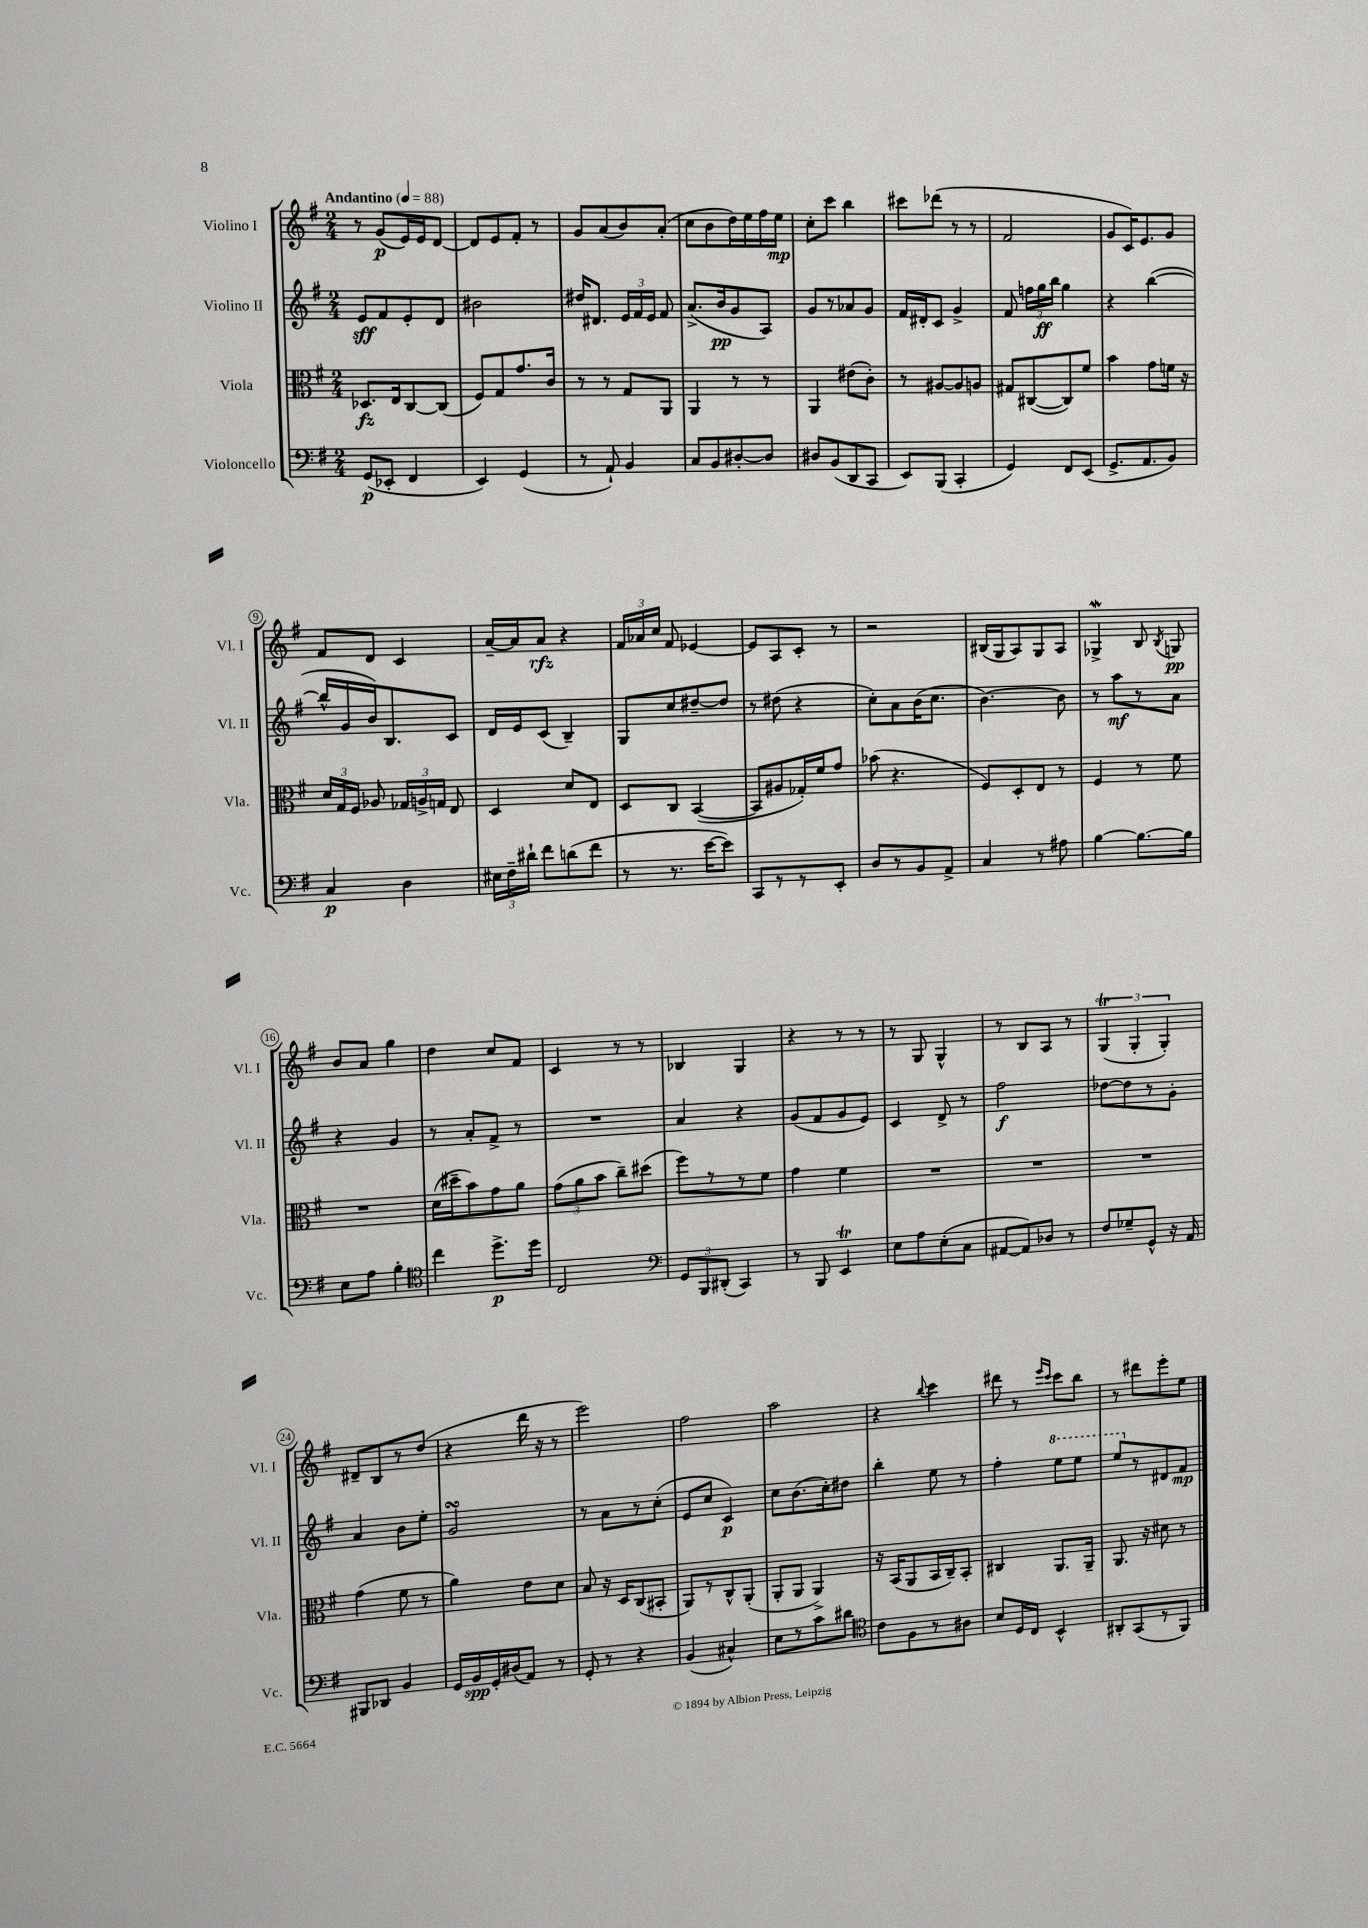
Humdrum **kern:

**kern	**kern	**kern	**kern
*staff4	*staff3	*staff2	*staff1
*clefF4	*clefC3	*clefG2	*clefG2
*k[f#]	*k[f#]	*k[f#]	*k[f#]
*M2/4	*M2/4	*M2/4	*M2/4
*MM88	*MM88	*MM88	*MM88
(8GG	8.D-	8e	8r
8EE-'	.	8f#	(8g
.	16E	.	.
4FF#	[8C	8e'	16e)
.	.	.	16e
.	(8C]	8d	[8d
=	=	=	=
4EE)	8F#)	2b#	8d]
.	8G	.	8e
(4GG	8.g	.	8f#'
.	.	.	8r
.	16c	.	.
=	=	=	=
8r	8r	16dd#	8g
.	.	8.d#	.
8AA`)	8r	.	(8a
4BB	8G	24e	8b)
.	.	24f#	.
.	.	24e	.
.	8AA	8f#	(8a'
=	=	=	=
8C	4AA	(8.a^	8cc
8BB	.	.	8b
.	.	16b	.
[8D#'	8r	8g	16dd)
.	.	.	16ee
8D#]	8r	8A)	16ff#
.	.	.	16ee
=	=	=	=
8D#	4AA	8g	8cc'
(8BB	.	8r	8ccc
8DD	(8e#	8a-	4bb
8CC	8c')	8g	.
=	=	=	=
8EE)	8r	16f#	8ccc#
.	.	16d#'	.
(8BBB	[8A#	8c	(8ddd-
4CC'	8A#]	4g^	8r
.	8A	.	8r
=	=	=	=
4GG)	8G#	8f#	2f#
.	([8C#	24ff	.
.	.	24gg	.
.	.	24bb	.
8FF#	8C#])	4gg	.
(8EE	8f#	.	.
=	=	=	=
8.GG^	4b	4r	8g
.	.	.	16c)
8.AA	.	.	8.e
.	8g	([4bb	.
8BB)	16f	.	8g
.	16r	.	.
=	=	=	=
4C	24d	16bb^^]	8f#
.	24G	.	.
.	.	16g	.
.	24F#	.	.
.	8A-	16b)	8d
.	.	8.B	.
4D	24G-	.	4c
.	24A^	.	.
.	24G	.	.
.	8E	8c	.
=	=	=	=
24E#	4D	16d	[16a~
24F#~	.	.	.
.	.	16e	16a]
24d#`	.	.	.
8f#	.	(8c	8a
(8d	8d	4B~)	4r
8f#	8E	.	.
=	=	=	=
8r	8D	8G	24f#
.	.	.	24a-
.	.	.	24cc
8.r	8C	8cc	8f#
.	([4BB	[8dd#~	[4e-
[16e	.	.	.
8e])	.	8dd#]	.
=	=	=	=
8CC	8BB]	8r	8e-]
8r	8A#	(8dd#	8A
8r	16G-')	4r	8c'
.	16f#	.	.
8EE'	8g	.	8r
=	=	=	=
8D	(8b-	8cc')	2r
8r	4.r	8a	.
8BB	.	(16b	.
.	.	8.cc	.
8AA^	.	.	.
=	=	=	=
4C	8F#)	[4.b)	(16B#
.	.	.	16G
.	8D'	.	8A)
8r	8E	.	8G
8A#	8r	8b]	8A
=	=	=	=
[4B	4F#	8r	4G-^
.	.	8aa	.
8.B_	8r	8r	8B
.	.	.	8qB
.	8f#	8a	8G
16B]	.	.	.
=	=	=	=
8E	2r	4r	8b
8A	.	.	8a
4B'	.	4g	4gg
=	=	=	=
*clefC4	*	*	*
4cc	(16d	8r	4dd
.	16dd#~	.	.
.	8b)	8a'	.
8.dd^	8g	8f#^	8cc
.	8a	8r	8f#
16dd	.	.	.
=	=	=	=
2C	(12g	2r	4c
.	12a	.	.
.	12b	.	.
.	8cc~)	.	8r
.	(8dd#	.	8r
=	=	=	=
*clefF4	*	*	*
12GG	8ff#)	4a	4B-
12BBB	.	.	.
.	8r	.	.
(12DD#'	.	.	.
4CC)	8r	4r	4G
.	8f#	.	.
=	=	=	=
8r	4g	(8g	4r
8BBB	.	8f#	.
4EE	4f#	8g	8r
.	.	8e)	8r
=	=	=	=
8E	2r	4c	8r
8A	.	.	8G
(8E'	.	8d^	4G^^
8C	.	8r	.
=	=	=	=
[8AA#	2r	2ff#	8r
8AA#])	.	.	8B
8D-	.	.	8A
8r	.	.	8r
=	=	=	=
8F#	2r	[8dd-	(6G
8G-~	.	8dd-]	.
.	.	.	6G'
8GG^^	.	8r	.
.	.	.	6G')
16r	.	8g'	.
16AA	.	.	.
=	=	=	=
8BBB#	(4g	4a	8d#~
8DD-	.	.	8B
4BB	8f#	8b	8r
.	8r	8ee'	(8dd
=	=	=	=
16GG	4a)	2g	4r
16BB	.	.	.
16GG'	.	.	.
(16D#	.	.	.
8AA)	8e	.	16ddd
.	.	.	16r
8r	8d	.	8r
=	=	=	=
8GG'	8B	8r	2eee)
8r	16r	8a	.
.	16D	.	.
4r	(8C	8r	.
.	8BB#'	(8cc'	.
=	=	=	=
(4BB	8AA)	8e	2ff#
.	8r	8cc	.
4C#^^)	8C^^	4c)	.
.	(8AA'	.	.
=	=	=	=
8E	8AA'	8cc	2aa
8r	8AA	(8.b	.
8c	4AA^)	.	.
.	.	16cc')	.
8d#	.	8dd#	.
=	=	=	=
*clefC4	*	*	*
8c	16r	4bb'	4r
.	(16BB	.	.
8F#	8AA	.	.
.	.	.	8qqbb
8r	16BB	8ee	4ccc
.	16C~)	.	.
8A#	8BB'	8r	.
=	=	=	=
8B	4C#	4ff#'	8ddd#
16D	.	.	8r
16C	.	.	.
.	.	.	16qqeee
.	.	.	16qqccc
4BB^^	8.AA	8eee	8ccc
.	.	8eee	8bb
.	16AA~	.	.
=	=	=	=
8AA#'	8.AA	8eee	8r
(8GG	.	8r	8ddd#
.	16r	.	.
8r	8d#	8d#	8eee'
8FF#)	8r	8f#	8ee
==	==	==	==
*-	*-	*-	*-
